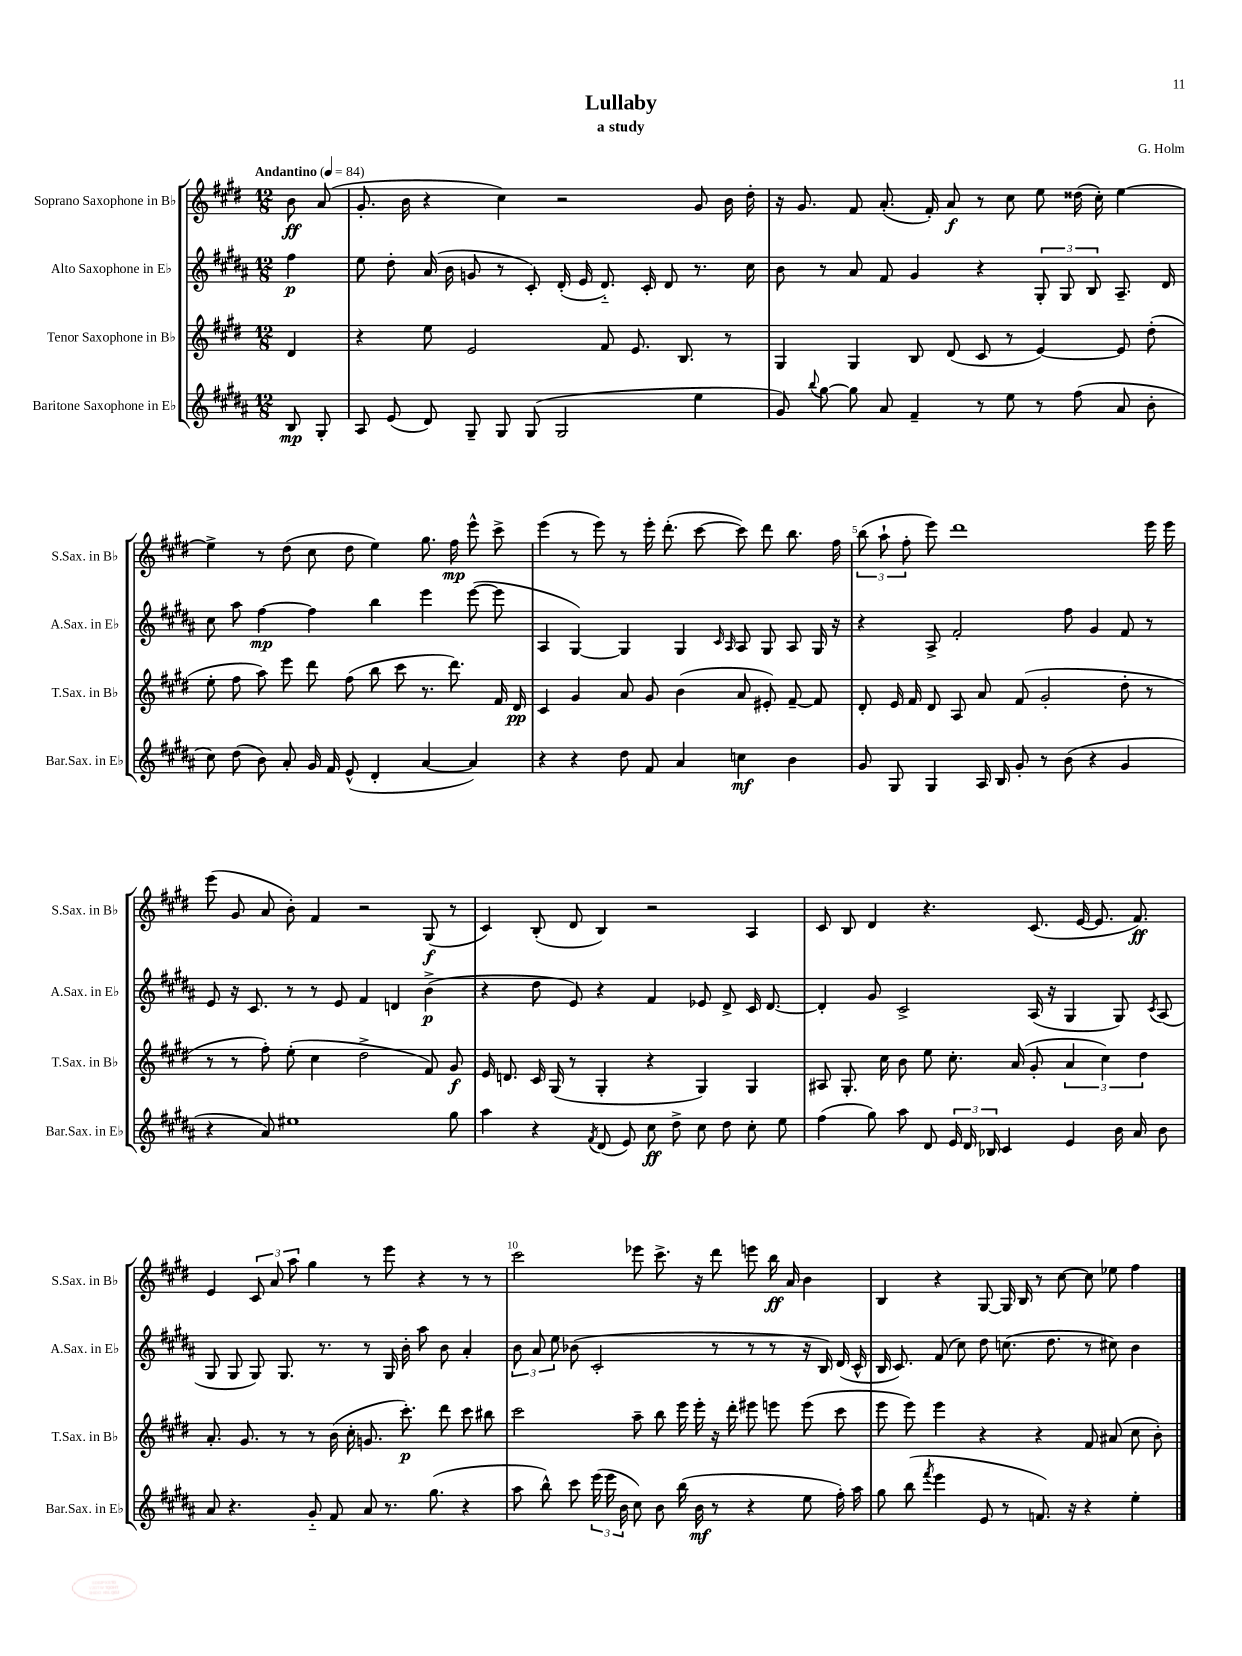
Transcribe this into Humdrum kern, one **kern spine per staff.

**kern	**kern	**kern	**kern
*staff4	*staff3	*staff2	*staff1
*clefG2	*clefG2	*clefG2	*clefG2
*k[f#c#g#d#a#]	*k[f#c#g#d#]	*k[f#c#g#d#a#]	*k[f#c#g#d#]
*M12/8	*M12/8	*M12/8	*M12/8
*MM84	*MM84	*MM84	*MM84
8B	4d#	4ff#	8b
8G#'	.	.	(8a
=	=	=	=
8A#	4r	8ee	8.g#'
(8e	.	8dd#'	.
.	.	.	16b
8d#)	8ee	(16a#	4r
.	.	16b	.
8G#~	2e	8g	.
8G#	.	8r	4cc#)
(8G#	.	8c#')	.
2G#	.	(16d#'	2r
.	.	16e	.
.	8f#	8.d#'~)	.
.	8.e	.	.
.	.	16c#'	.
.	.	8d#	.
.	8.B	.	.
4ee	.	8.r	8g#
.	8r	.	16b
.	.	16cc#	16dd#'
=	=	=	=
8g#)	4G#	8b	16r
.	.	.	8.g#
8qqbb	.	.	.
[8gg#	.	8r	.
8gg#]	4G#	8a#	8f#
8a#	.	8f#	(8.a'
4f#~	8B	4g#	.
.	.	.	16f#')
.	(8d#	.	8a
8r	8c#	4r	8r
8ee	8r	.	8cc#
8r	[4e)	12G#'	8ee
.	.	12G#	.
(8ff#	.	.	(16dd##
.	.	12B	.
.	.	.	16cc#')
8a#	8e]	8.A#~	[4ee
8b'	(8dd#'	.	.
.	.	16d#	.
=	=	=	=
8cc#)	8ee'	8cc#	4ee^]
(8dd#	8ff#	8aa#	.
8b)	8aa)	[4ff#	8r
8a#'	8eee	.	(8dd#
16g#	8ddd#	4ff#]	8cc#
16f#	.	.	.
(8e^^	(8ff#	.	8dd#
4d#'	8bb	4bb	4ee)
.	8ccc#	.	.
[4a#	8.r	4eee	8.gg#
.	8.ddd#)	.	16ff#
4a#])	.	([8eee	8eee^^
.	16f#	8eee]	8ccc#^
.	16d#	.	.
=	=	=	=
4r	4c#	4A#	(4eee
4r	4g#	[4G#)	8r
.	.	.	8eee)
8dd#	8a	4G#]	8r
8f#	8g#	.	16eee'
.	.	.	(8.ddd#'
4a#	(4b	4G#	.
.	.	.	[8ccc#
.	.	16qqc#	.
.	.	16qqA#	.
4cc	8a	8A#	8ccc#])
.	8e#')	8G#	8ddd#
4b	[8f#~	8A#	8.bb
.	8f#]	16G#	.
.	.	16r	16ff#
=	=	=	=
8g#	8d#'	4r	(12bb
.	.	.	12aa`
8G#	16e	.	.
.	.	.	12ff#'
.	16f#	.	.
4G#	8d#	8A#^	8eee)
.	8A	2f#'	1ddd#
16A#	8a	.	.
16B	.	.	.
8g#'	(8f#	.	.
8r	2g#'	.	.
(8b	.	8ff#	.
4r	.	4g#	.
4g#	8dd#'	8f#	.
.	8r	8r	16eee
.	.	.	16eee
=	=	=	=
4r	8r	8e	(8eee
.	8r	16r	8g#
.	.	8.c#	.
8a#)	8ff#')	.	8a
1ee#	(8ee'	8r	8b')
.	4cc#	8r	4f#
.	.	8e	.
.	2dd#^	4f#	2r
.	.	4d	.
.	8f#)	(4b^	(8G#
8gg#	8g#	.	8r
=	=	=	=
4aa#	16e	4r	4c#)
.	8.d	.	.
4r	16c#	8dd#	(8B'
.	(16G#	.	.
.	8r	8e)	8d#
8qf#	.	.	.
(8d#	4G#'	4r	4B)
8e)	.	.	.
8cc#	4r	4f#	2r
8dd#^	.	.	.
8cc#	4G#)	8e-	.
8dd#	.	8d#^	.
8cc#'	4G#	16c#	4A
.	.	[8.d#	.
8ee	.	.	.
=	=	=	=
(4ff#	8A#	4d#']	8c#
.	8.G#'	.	8B
8gg#)	.	8g#	4d#
.	16cc#	.	.
8aa#	8b	2c#^	.
8d#	8ee	.	4.r
24e	8.cc#'	.	.
24d#	.	.	.
24B-	.	.	.
4c#	.	.	.
.	(16a	.	.
.	8g#'	(16A#	(8.c#
.	.	16r	.
4e	6a	4G#	.
.	.	.	[16e
.	.	.	8.e]
.	6cc#)	.	.
16b	.	8G#)	.
16a#	.	.	8.f#)
.	6dd#	.	.
.	.	8qc#	.
8b	.	(8A#	.
=	=	=	=
8a#	8.a'	8G#	4e
4.r	.	8G#	.
.	8.g#	.	.
.	.	8G#)	12c#
.	.	.	12a
.	8r	8.G#	.
.	.	.	12aa
8g#'~	8r	.	4gg#
.	.	8.r	.
8f#	(16b	.	.
.	16cc#'	.	.
8a#	8.g	8r	8r
8.r	.	16G#	8eee
.	8.ccc#')	16b'	.
.	.	8aa#	4r
(8.gg#	.	.	.
.	8ddd#	8b	.
4r	8ccc#	4a#'	8r
.	8bb#	.	8r
=	=	=	=
8aa#	2ccc#	12b	2ccc#
.	.	12a#	.
8bb^^)	.	.	.
.	.	12ee	.
8ccc#	.	(8b-	.
(24eee	.	2c#'	.
24eee	.	.	.
24b	.	.	.
8cc#)	8aa~	.	8eee-
8b	8bb	.	8.ccc#^
(16bb	16eee	.	.
16b	16eee'	.	16r
8r	16r	8r	8ddd#
.	16ddd#'	.	.
4r	8eee#	8r	8eee
.	8eee	8r	16bb
.	.	.	16a
8ee	(8eee	16r	4b
.	.	16B)	.
16ff#')	8ccc#	(16d#	.
16aa#	.	16c#^^	.
=	=	=	=
8gg#	8eee	16B	4B
.	.	8.c#)	.
(8bb	8eee)	.	.
8qfff#	.	.	.
4eee	4eee	(8f#	4r
.	.	8cc#)	.
8e	4r	8dd#	[8G#
8r	.	(8.cc	16G#]
.	.	.	16B
8.f)	4r	.	8r
.	.	8.dd#	.
.	.	.	[8cc#
16r	.	.	.
4r	8f#	8r	8cc#]
.	(8a#	8cc#)	8ee-
4ee'	8cc#	4b	4ff#
.	8b')	.	.
==	==	==	==
*-	*-	*-	*-
